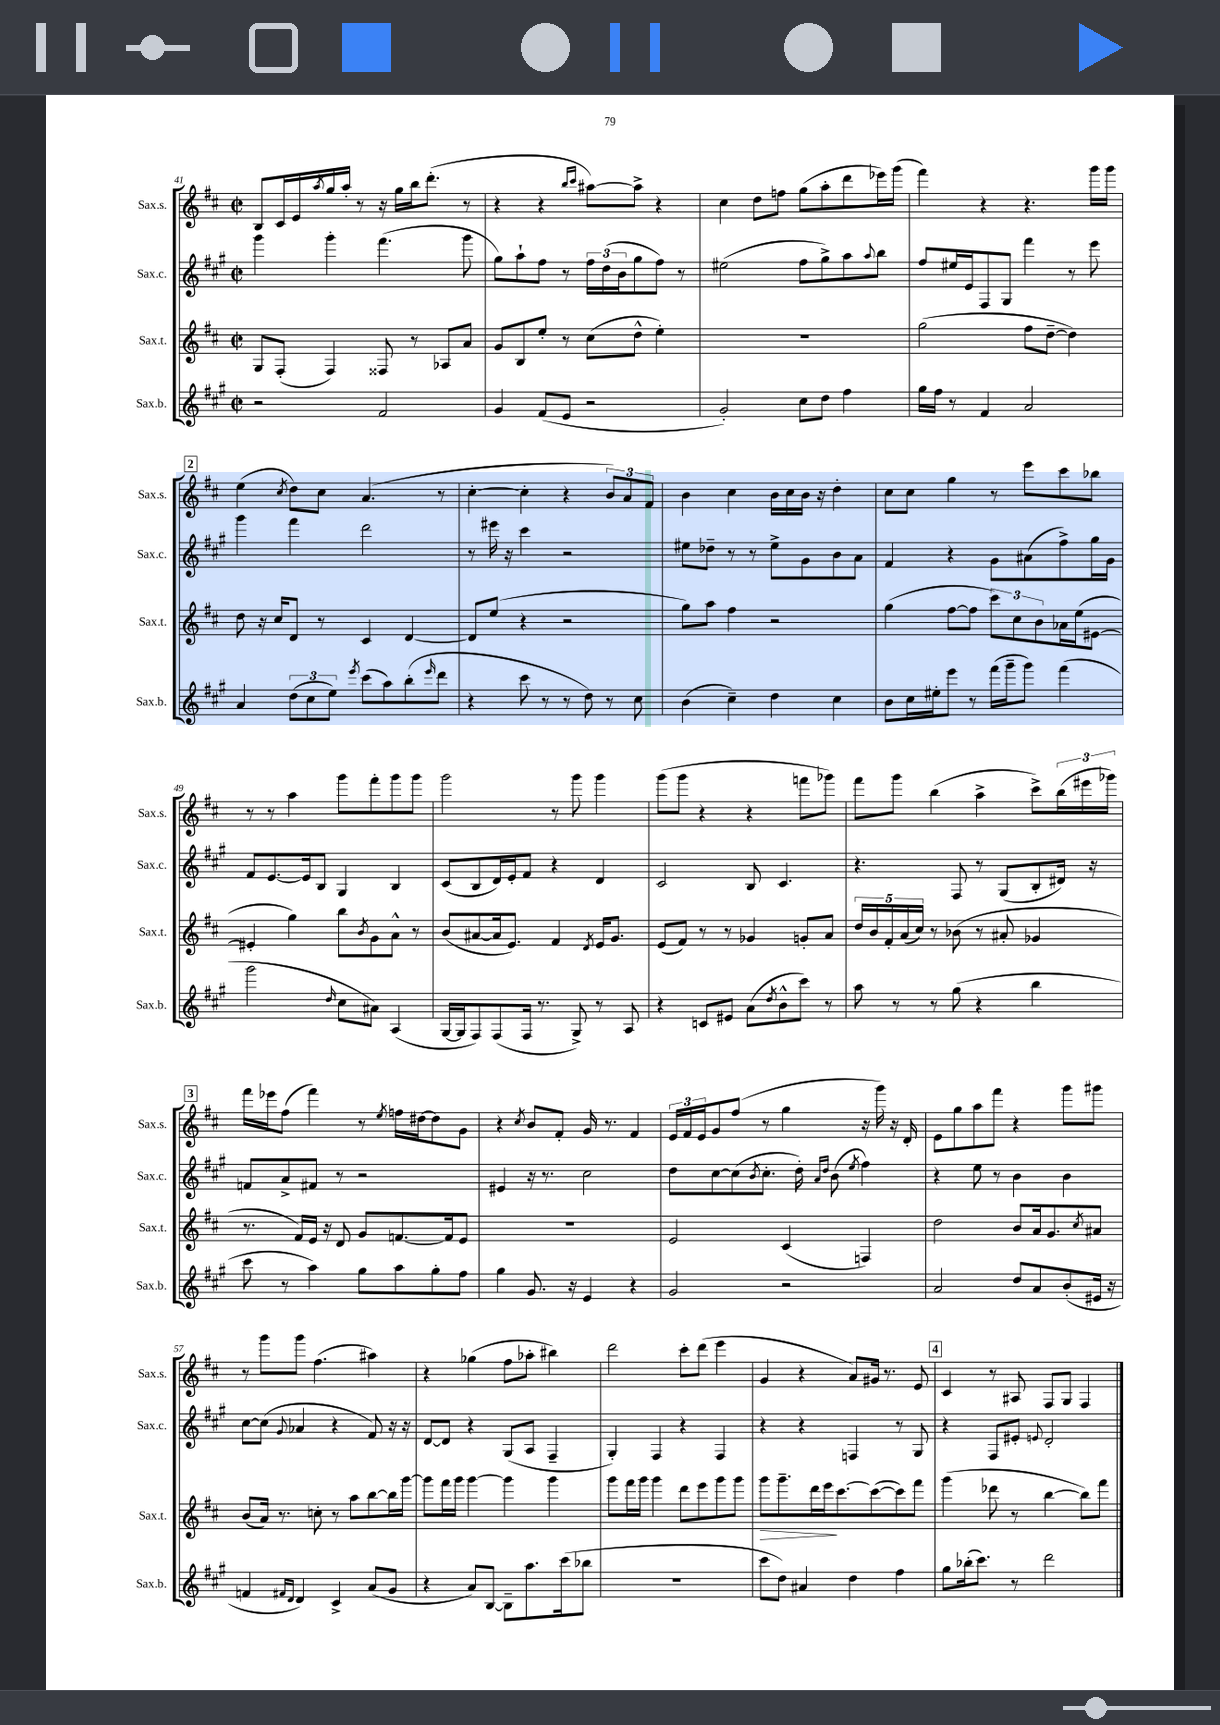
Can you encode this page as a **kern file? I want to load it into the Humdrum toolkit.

**kern	**kern	**dynam	**kern	**kern
*part4	*part3	*part3	*part2	*part1
*staff4	*staff3	*staff3	*staff2	*staff1
*I"Sax.b.	*I"Sax.t.	*	*I"Sax.c.	*I"Sax.s.
*I'Sax.b.	*I'Sax.t.	*	*I'Sax.c.	*I'Sax.s.
*clefG2	*clefG2	*	*clefG2	*clefG2
*k[f#c#g#]	*k[f#c#]	*	*k[f#c#g#]	*k[f#c#]
*M2/2	*M2/2	*	*M2/2	*M2/2
*met(c|)	*met(c|)	*	*met(c|)	*met(c|)
=41	=41	=41	=41	=41
2r	8G/L	.	4ggg#\	8B/L
.	(8F#'/J	.	.	16c#/L
.	.	.	.	16e/
.	.	.	.	8qaa/
.	4F#/)	.	4ggg#'\	16gg/
.	.	.	.	16aa'/JJ
.	.	.	.	8r
2f#/	8F##X/	.	(4.fff#\	16r
.	.	.	.	16gg\LL
.	8r	.	.	16bb\J
.	.	.	.	(8.ddd'\J
.	8A-X/L	.	.	.
.	8a/J	.	8ggg#\	8r
=42	=42	=42	=42	=42
4g#/	8g/L	.	8gg#\L)	4r
.	8B/	.	8aa`\	.
(8f#/L	8ee'/J	.	8ff#\J	4r
8e/J	8r	.	8r	.
.	.	.	.	16qqbb/LL
.	.	.	.	16qqccc#/JJ
2r	(8cc#\L	.	24ff#\LL	[8aa#X\L)
.	.	.	(24dd\	.
.	.	.	24b\J	.
.	8dd^^\J	.	8gg#\	8aa#^\J]
.	4ee'\)	.	8ff#\J)	4r
.	.	.	8r	.
=43	=43	=43	=43	=43
2g#'/)	1r	.	(2ee#X\	4cc#\
.	.	.	.	8dd\L
.	.	.	.	8ffn\J
8cc#\L	.	.	8ff#\L	(8gg\L
8dd\J	.	.	8gg#^\)	8aa'\
4ff#\	.	.	8aa\	8ddd\
.	.	.	8qqaa/	.
.	.	.	8bb\J	16eee-X\L)
.	.	.	.	(16ggg\JJ
=44	=44	=44	=44	=44
16gg#\LL	(2gg\	.	8ff#/L	4fff#\)
16ff#\JJ	.	.	.	.
8r	.	.	16ee#X/L	.
.	.	.	16e/J	.
4f#/	.	.	8F#/	4r
.	.	.	8G#/J	.
2a/	8ff#\L	.	4fff#\	4.r
.	[8dd~\J	.	.	.
.	4dd\])	.	8r	.
.	.	.	8eee\	16ggg\LL
.	.	.	.	16ggg\JJ
!!LO:LB:g=z
!!LO:REH:place=s1:t=2
=45	=45	=45	=45	=45
4a/	8dd\	.	4ggg#\	(4ee\
.	16r	.	.	.
.	16cc#/KL	.	.	.
.	.	.	.	8qcc#/
(12dd\L	8d/J	.	4fff#\	8dd\L)
12cc#\	.	.	.	.
.	8r	.	.	8cc#\J
12ee\J)	.	.	.	.
8qeee/	.	.	.	.
(8ccc#\L	4c#/	.	2ddd\	(4.a/
8aa\)	.	.	.	.
(8bb'\	[4d/	.	.	.
16qqeee/	.	.	.	.
8ddd\J	.	.	.	8r
=46	=46	=46	=46	=46
4r	8d/L]	.	8r	[4cc#'\
.	(8ee/J	.	16eee#X\	.
.	.	.	16r	.
8ccc#\	4r	.	4ccc#\	4cc#'\]
8r	.	.	.	.
8r	2r	.	2r	4r
8dd\)	.	.	.	.
8r	.	.	.	12b/L)
.	.	.	.	12a/
8cc#\	.	.	.	.
.	.	.	.	12f#/J
=47	=47	=47	=47	=47
(4b\	8gg\L)	.	8ee#X\L	4b\
.	8aa\J	.	8dd-X~\J	.
4cc#~\)	4ff#\	.	8r	4cc#\
.	.	.	8r	.
4dd\	2r	.	8ee#^\L	16b\LL
.	.	.	.	16cc#\
.	.	.	8g#\	16b\JJ
.	.	.	.	16r
4cc#\	.	.	8b\	4dd'\
.	.	.	8a\J	.
=48	=48	=48	=48	=48
8b\L	(4gg\	.	4f#/	8cc#\L
16cc#\L	.	.	.	8cc#\J
16ee#X'\J	.	.	.	.
8eee\J	[8ff#\L	.	4r	4gg\
8r	8ff#\J]	.	.	.
(16fff#\LL	12ccc#\L)	.	8g#\L	8r
16ggg#~\J	.	.	.	.
.	12cc#\	.	.	.
8ggg#\J)	.	.	(8a#X\	8eee\L
.	12b\	.	.	.
(4fff#\	16a-X\L	.	8ff#^\)	8ccc#\
.	(16ee\J	.	.	.
.	[8e#X\J	.	16gg#\L	8bb-X\J
.	.	.	16g#\JJ	.
!!LO:LB:g=z
=49	=49	=49	=49	=49
2ggg#\	4e#X'/]	.	8f#/L	8r
.	.	.	[8.e/	8r
.	4gg\)	.	.	4aa\
.	.	.	16e/k]	.
.	.	.	8B/J	.
16qqdd/	.	.	.	.
8cc#\L	8bb\L	.	4G#/	8ggg\L
.	8qb/	.	.	.
8a#X\J)	8g\	.	.	8fff#'\
(4A/	8a^^\J	.	4B/	8ggg\
.	8r	.	.	8ggg\J
=50	=50	=50	=50	=50
[16G#/LL	(8b/L	.	(8c#/L	2ggg\
16G#/J]	.	.	.	.
8F#/)	[8a#X/	.	8B/	.
(8F#/	16a#/k]	.	16d/L)	.
.	8.e/J)	.	16e'/J	.
16F#/Jk	.	.	8f#/J	.
8.r	.	.	.	.
.	4f#/	.	4r	8r
8G#^/)	.	.	.	8ggg\
.	8qd/	.	.	.
8r	16e/KL	.	4d/	4ggg\
.	8.g/J	.	.	.
8A/	.	.	.	.
=51	=51	=51	=51	=51
4r	(8e/L	.	2c#/	(8ggg\L
.	8f#/J)	.	.	8ggg\J
8cn/L	8r	.	.	4r
8e#X/J	8r	.	.	.
(8a\L	4g-X/	.	8B/	4r
8qdd/	.	.	.	.
8b^^\	.	.	4.c#/	.
8ccc#\J)	8gn'/L	.	.	8fffn\L
8r	8a/J	.	.	8ggg-X\J)
=52	=52	=52	=52	=52
8aa\	20dd/LL	.	4.r	8fff#\L
.	20b/	.	.	.
.	20f#'/	.	.	.
8r	.	.	.	8ggg\J
.	(20a/	.	.	.
.	20cc#/JJ)	.	.	.
8r	8r	.	.	(4bb\
(8gg#\	(8b-X\	.	8F#/	.
4r	8r	.	8r	4aa^\
.	8a#X'/	.	(8G#/L	.
4bb\	4g-X/	.	8B'/	8ccc#^\L)
.	.	.	16d#X/Jk)	(24bb\L
.	.	.	.	24eee#X\
.	.	.	16r	.
.	.	.	.	24ggg-X\JJ)
!!LO:LB:g=z
!!LO:REH:place=s1:t=3
=53	=53	=53	=53	=53
8ccc#\	8.r	.	8fn/L	16fff#\LL
.	.	.	.	16eee-X\J
8r	.	.	8a^/	(8ff#\J
.	16f#/LL)	.	.	.
4aa\)	16e/JJ	.	8f#X/J	4fff#\)
.	16r	.	.	.
.	8d/	.	8r	.
8gg#\L	8g/L	.	2r	8r
.	.	.	.	8qee/
8aa\	[8.fn/	.	.	16ffn\LL
.	.	.	.	[16dd#X\J
8gg#'\	.	.	.	8dd#\]
.	16f/k]	.	.	.
8ff#\J	8e/J	.	.	8g\J
=54	=54	=54	=54	=54
4gg#\	1r	.	4e#X/	4r
.	.	.	.	8qcc#/
8.g#/	.	.	16r	8b/L
.	.	.	8.r	.
.	.	.	.	8f#'/J
16r	.	.	.	.
4e/	.	.	2cc#\	16g/
.	.	.	.	8.r
4r	.	.	.	4f#/
=55	=55	=55	=55	=55
2g#/	2e/	.	8dd\L	24e/LL
.	.	.	.	24f#/
.	.	.	.	24e/J
.	.	.	[8cc#\	8g/
.	.	.	(8cc#\]	(8ff#/J
.	.	.	8qb/	.
.	.	.	8.cc#'\J	8r
2r	(4c#/	.	.	4gg\
.	.	.	16dd'\)	.
.	.	.	16qqa/LL	.
.	.	.	16qqdd/JJ	.
.	.	.	(8b\	.
.	.	.	8qee/	.
.	4Fn/)	.	4ff#\)	16r
.	.	.	.	16ggg\)
.	.	.	.	16r
.	.	.	.	16d'/
=56	=56	=56	=56	=56
2a/	2dd\	.	4r	8e\L
.	.	.	.	8gg\
.	.	.	8ee\	8aa\
.	.	.	8r	8fff#\J
8dd/L	8b/L	.	4b\	4r
8a/	16a/k	.	.	.
.	8.g/	.	.	.
(8b'/	.	.	4b\	8ggg\L
.	8qcc#/	.	.	.
16e#X/Jk	8a#X/J	.	.	8ggg#X\J
16r	.	.	.	.
!!LO:LB:g=z
=57	=57	=57	=57	=57
4fn/	(8b/L	.	[8cc#\L	8r
.	16a/Jk)	.	(8cc#\J]	8ggg\L
.	8.r	.	.	.
16qqf#X/LL	.	.	.	.
16qqd/JJ	.	.	8qqg#/	.
4d/)	.	.	4a-X/	8ggg\J
.	8ccn'\	.	.	(4.ff#\
4c#^/	8r	.	4r	.
.	8aa\L	.	.	.
(8a/L	[8bb\	.	8f#/)	4aa#X\)
8g#/J	16bb\L]	.	16r	.
.	[16ggg\JJ	.	16r	.
=58	=58	=58	=58	=58
4r	8ggg\L]	.	[8d/L	4r
.	16fff#\L	.	8d/J]	.
.	16ggg\JJ	.	.	.
8a/L)	[4ggg\	.	4r	(4gg-X\
[8B/J	.	.	.	.
8B~\L]	4ggg\]	.	(8G#/L	8ff#\L
8.aa\	.	.	8A/J	8aa-X'\J
.	4ggg\	.	4F#~/	4bb#X\)
(16ccc#\k	.	.	.	.
8bb-X\J	.	.	.	.
=59	=59	=59	=59	=59
1r	8ggg\L	.	4G#'/)	2ddd\
.	16fff#\L	.	.	.
.	16ggg\JJ	.	.	.
.	4ggg\	.	4F#/	.
.	8ddd\L	.	4r	8ccc#'\L
.	8eee\	.	.	(8ddd\J
.	8ggg\	.	4F#/	4eee\
.	8ggg\J	.	.	.
=60	=60	=60	=60	=60
!	!	!LO:HP:b	!	!
8ccc#\L	8ggg\L	>	4r	4g/
8dd\J)	8.ggg~\	.	.	.
4a#X/	.	.	4r	4r
.	16ddd\L	.	.	.
.	16eee\J	.	.	.
.	[8.ccc#\	]	.	.
4dd\	.	.	4Fn/	8a/L)
.	(8ccc#\_	.	.	16g#X/Jk
.	.	.	.	8.r
4ff#\	8ccc#\])	.	8r	.
.	8fff#\J	.	8G#/	8e/
!!LO:REH:place=s1:t=4
=61	=61	=61	=61	=61
8gg#\L	(4ggg\	.	4r	4c#/
(16bb-X'\k	.	.	.	.
8.ccc#\J)	.	.	.	.
.	8ddd-X\	.	8F#/L	8r
8r	8r	.	8e#X'/J	8A#X/
.	.	.	8qqen/	.
2ddd\	[4bb\	.	2d'/	8F#/L
.	.	.	.	8G/J
.	8bb\L])	.	.	4F#/
.	8fff#\J	.	.	.
==	==	==	==	==
*-	*-	*-	*-	*-
